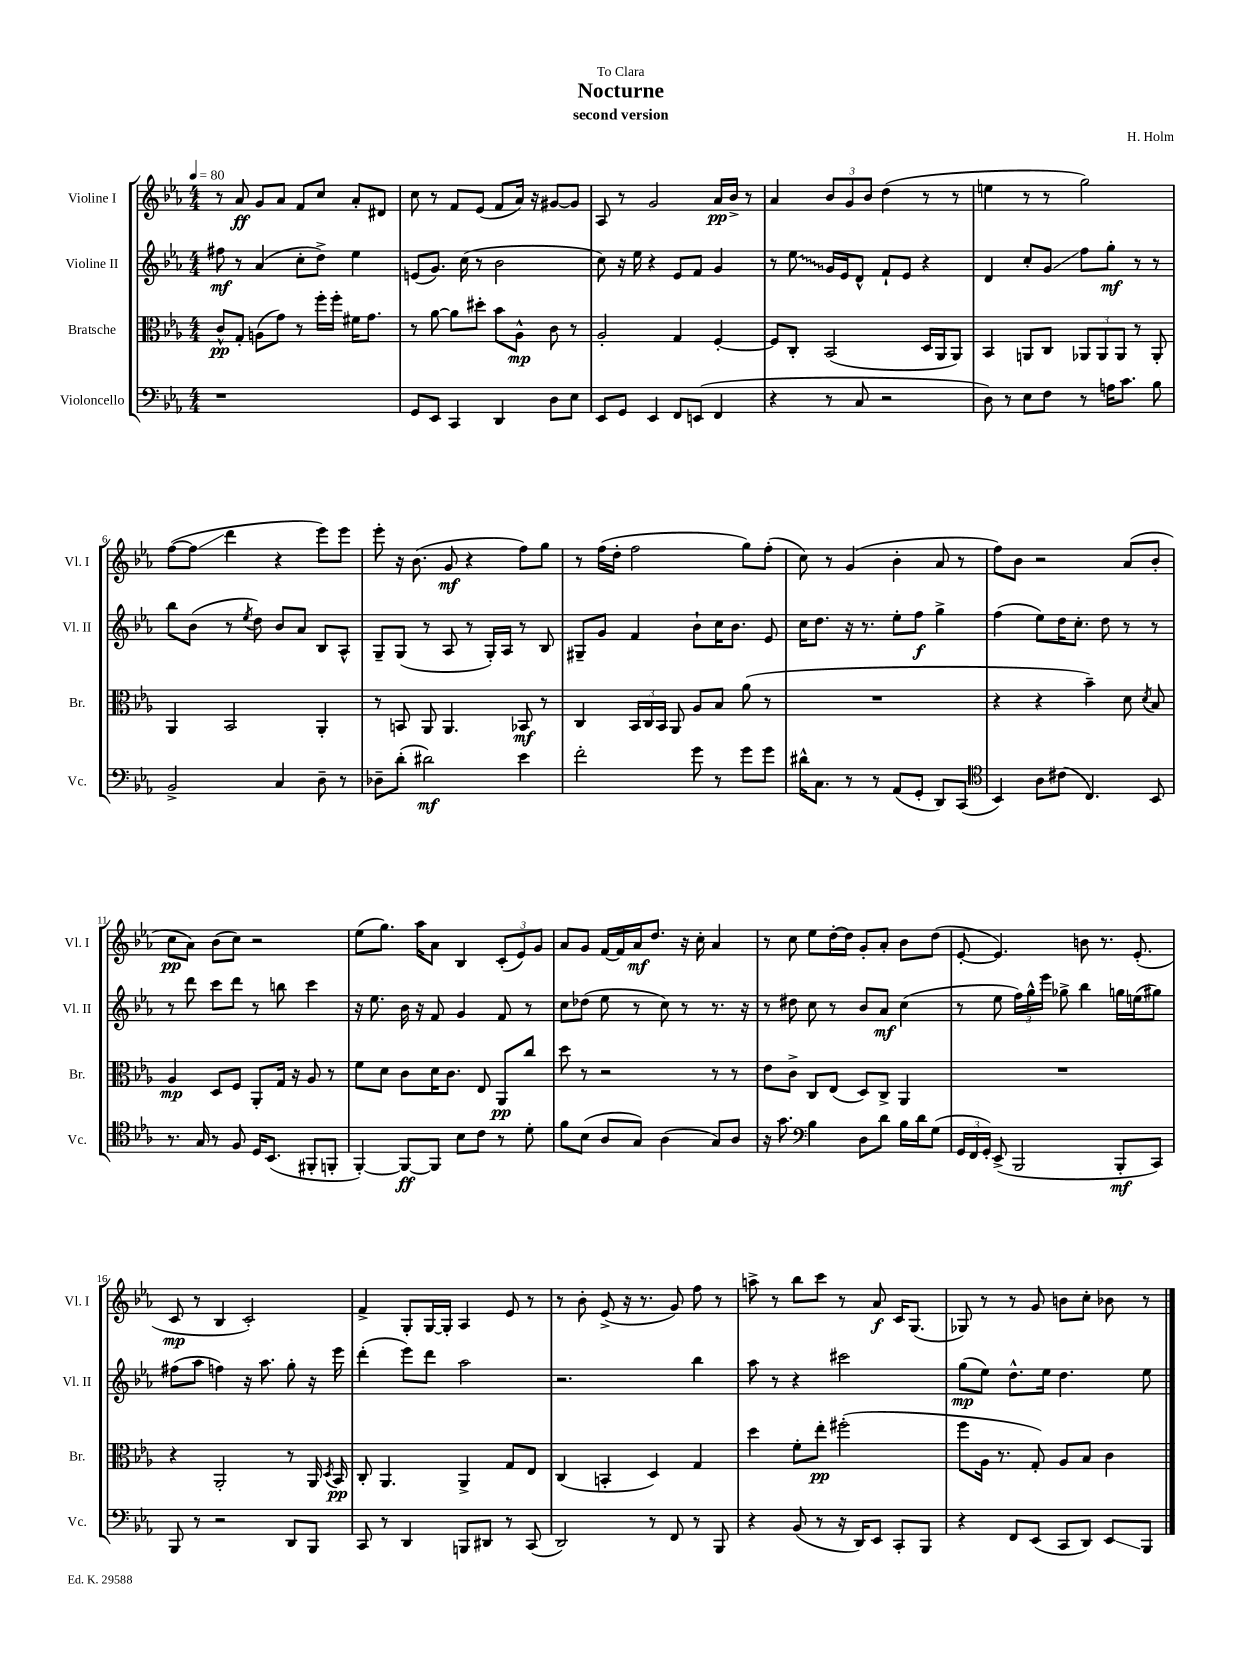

**kern	**kern	**kern	**kern
*staff4	*staff3	*staff2	*staff1
*clefF4	*clefC3	*clefG2	*clefG2
*k[b-e-a-]	*k[b-e-a-]	*k[b-e-a-]	*k[b-e-a-]
*M4/4	*M4/4	*M4/4	*M4/4
*MM80	*MM80	*MM80	*MM80
1r	8c^^/L	8ff#\	8r
.	8G'/J	8r	8a-/
.	(8A\L	(4a-/	8g/L
.	8g\J)	.	8a-/J
.	8r	8cc'\L	8f/L
.	16ff'\LL	8dd^\J)	8cc/J
.	16ff'\JJ	.	.
.	16f#\LK	4ee-\	8a-'/L
.	8.g\J	.	.
.	.	.	8d#/J
=	=	=	=
8GG/L	8r	(8e/L	8cc\
8EE-/J	[8a-\	8.g/J)	8r
4CC/	8a-\]L	.	8f/L
.	.	(16cc\	.
.	8dd#'\J	8r	(8e-/J
4DD/	8b-\L	2b-\	8f/L
.	8A-^^\J	.	16a-/Jk)
.	.	.	16r
8D\L	8c\	.	[8g#/L
8E-\J	8r	.	8g#/]J
=	=	=	=
8EE-/L	2A-'/	8cc\)	8A-/
8GG/J	.	16r	8r
.	.	16ee-\	.
4EE-/	.	4r	2g/
8FF/L	4G/	8e-/L	.
(8EE/J	.	8f/J	.
4FF/	[4F'/	4g/	16a-/LL
.	.	.	16b-^/JJ
.	.	.	8r
=	=	=	=
4r	8F/]L	8r	4a-/
.	8C'/J	8ee-\	.
8r	(2BB-/	16g/LL	12b-/L
.	.	16e-/J	.
.	.	.	12g/
8C/	.	8d^^/J	.
.	.	.	12b-/J
2r	.	8f`/L	(4dd\
.	.	8e-/J	.
.	16D/LL	4r	8r
.	16AA-/J	.	.
.	8AA-/J)	.	8r
=	=	=	=
8D\)	4BB-/	4d/	4ee\
8r	.	.	.
8E-\L	8AA/L	8cc'/L	8r
8F\J	8C/J	8g/J	8r
8r	12AA-/L	8ff\L	2gg\)
.	12AA-/	.	.
16A\LK	.	8gg'\J	.
.	12AA-/J	.	.
8.c\J	.	.	.
.	8r	8r	.
8B-\	8AA-'/	8r	.
=	=	=	=
2BB-^/	4AA-/	8bb-\L	([8ff\L
.	.	(8b-\J	8ff\]J
.	2BB-/	8r	4ddd\
.	.	8qee-/	.
.	.	8dd\)	.
4C/	.	8b-/L	4r
.	.	8a-/J	.
8D~\	4AA-'/	8B-/L	8eee-\L)
8r	.	8A-^^/J	8eee-\J
=	=	=	=
8D-~\L	8r	8G~/L	8eee-'\
(8d'\J	8BB/	(8G/J	16r
.	.	.	(8.b-\
2d#\)	8AA-/	8r	.
.	4.AA-/	8A-/	8g/
.	.	8r	4r
.	.	16G'/LL)	.
.	.	16A-/JJ	.
4e-\	8BB-/	8r	8ff\L)
.	8r	8B-/	8gg\J
=	=	=	=
2f'\	4C/	8G#~/L	8r
.	.	8g/J	(16ff\LL
.	.	.	16dd'\JJ
.	24BB-/LL	4f/	2ff\
.	24C/	.	.
.	24BB-/JJ	.	.
.	8AA-/	.	.
8g\	8A-/L	8b-`\L	.
8r	8B-/J	16cc\K	.
.	.	8.b-\J	.
8g\L	(8a-\	.	8gg\L)
8g\J	8r	8e-/	(8ff'\J
=	=	=	=
16d#^^\LK	1r	16cc\LK	8cc\)
8.C\J	.	8.dd\J	.
.	.	.	8r
8r	.	16r	(4g/
.	.	8.r	.
8r	.	.	.
(8AA-/L	.	8ee-'\L	4b-'\
8GG'/J	.	8ff\J	.
8DD/L)	.	4gg^\	8a-/
(8CC/J	.	.	8r
=	=	=	=
*clefC4	*	*	*
4BB-/)	4r	(4ff\	8ff\L)
.	.	.	8b-\J
8A-\L	4r	8ee-\L)	2r
(8c#\J	.	16dd\K	.
.	.	8.cc'\J	.
4.C/)	4b-~\)	.	.
.	.	8dd\	.
.	8d\	8r	(8a-/L
.	8qd/	.	.
8BB-/	8B-/	8r	8b-'/J
=	=	=	=
8.r	4A-/	8r	8cc\L
.	.	8ddd\	8a-\J)
16G/	.	.	.
8r	8D/L	8ccc\L	(8b-\L
8F/	8F/J	8ddd\J	8cc\J)
16D/LK	8AA-'/L	8r	2r
(8.BB-/J	.	.	.
.	16G/Jk	8bb\	.
.	16r	.	.
8FF#'/L	8A-/	4ccc\	.
8FF'/J	8r	.	.
=	=	=	=
[4FF'/)	8f\L	16r	(8ee-\L
.	.	8.ee-\	.
.	8d\J	.	8.gg\J)
8FF/_L	8c\L	16b-\	.
.	.	16r	16aa-\LK
8FF/]J	16d\K	8f/	8a-\J
.	8.c\J	.	.
8B-\L	.	4g/	4B-/
8c\J	8E-/	.	.
8r	8AA-/L	8f/	(12c'/L
.	.	.	12e-/)
8d'\	8cc/J	8r	.
.	.	.	12g/J
=	=	=	=
8f\L	8dd\	8cc\L	8a-/L
(8B-\J	8r	(8dd-\J	8g/J
8A-/L	2r	8ee-\	[16f/LL
.	.	.	16f/]
8G/J)	.	8r	16a-/J
.	.	.	8.dd/J
(4A-\	.	8cc\)	.
.	.	8r	16r
.	.	.	16cc'\
8G/L)	8r	8.r	4a-/
8A-/J	8r	.	.
.	.	16r	.
=	=	=	=
16r	8e-\L	8r	8r
8.g\	.	.	.
.	8c^\J	8dd#\	8cc\
*clefF4	*	*	*
4B-\	8C/L	8cc\	8ee-\L
.	(8E-/J	8r	[16dd'\L
.	.	.	16dd\]JJ
8D\L	8D/L)	8b-/L	8g'/L
8d\J	8C^/J	8a-/J	8a-'/J
16B-\LL	4AA-/	(4cc\	8b-\L
16d\J	.	.	.
(8G\J	.	.	(8dd\J
=	=	=	=
24GG/LL	1r	8r	[8e-'/
24FF/	.	.	.
24GG'/JJ)	.	.	.
(8EE-^/	.	8ee-\	4.e-/])
2BBB-/	.	24ff\LL)	.
.	.	24gg^^\	.
.	.	24eee-\JJ	.
.	.	8gg-^\	.
.	.	4bb-\	8b\
.	.	.	8.r
8BBB-'/L	.	16gg\LL	.
.	.	(16ee\J	(8.e-'/
8CC/J)	.	8gg#\J)	.
=	=	=	=
8BBB-/	4r	(8ff#\L	8c/
8r	.	8aa-\J	8r
2r	2AA-'/	4ff\)	4B-/
.	.	16r	2c'/)
.	.	8.aa-\	.
8DD/L	8r	8gg'\	.
8BBB-/J	16AA-/	16r	.
.	8qD/	.	.
.	16BB-/	16eee-\	.
=	=	=	=
8CC/	8C'/	(4ddd'\	4f^/
8r	4.AA-/	.	.
4DD/	.	8eee-\L)	8G'/L
.	.	8ddd\J	[16G/L
.	.	.	16G'/]JJ
8BBB/L	4AA-^/	2aa-\	4A-/
8DD#/J	.	.	.
8r	8G/L	.	8e-/
(8CC/	8E-/J	.	8r
=	=	=	=
2DD/)	(4C/	2.r	8r
.	.	.	8b-'\
.	4BB'/	.	(8e-^/
.	.	.	16r
.	.	.	8.r
8r	4D/)	.	.
8FF/	.	.	8g/)
8r	4G/	4bb-\	8ff\
8BBB-/	.	.	8r
=	=	=	=
4r	4dd\	8aa-\	8aa^\
.	.	8r	8r
(8BB-/	8f'\L	4r	8bb-\L
8r	8ee-'\J	.	8ccc\J
16r	(2ff#'\	2ccc#\	8r
16DD/LK)	.	.	.
8EE-/J	.	.	8a-/
8CC'/L	.	.	16c/LK
.	.	.	(8.G/J
8BBB-/J	.	.	.
=	=	=	=
4r	8ff\L	(8gg\L	8G-/)
.	16A-\Jk	8ee-\J)	8r
.	8.r	.	.
8FF/L	.	8.dd^^\L	8r
(8EE-/J	8G'/)	.	8g/
.	.	16ee-\Jk	.
8CC/L	8A-/L	4.dd\	8b\L
8DD/J)	8B-/J	.	8cc'\J
8EE-/L	4c\	.	8b-\
8BBB-/J	.	8ee-\	8r
==	==	==	==
*-	*-	*-	*-
